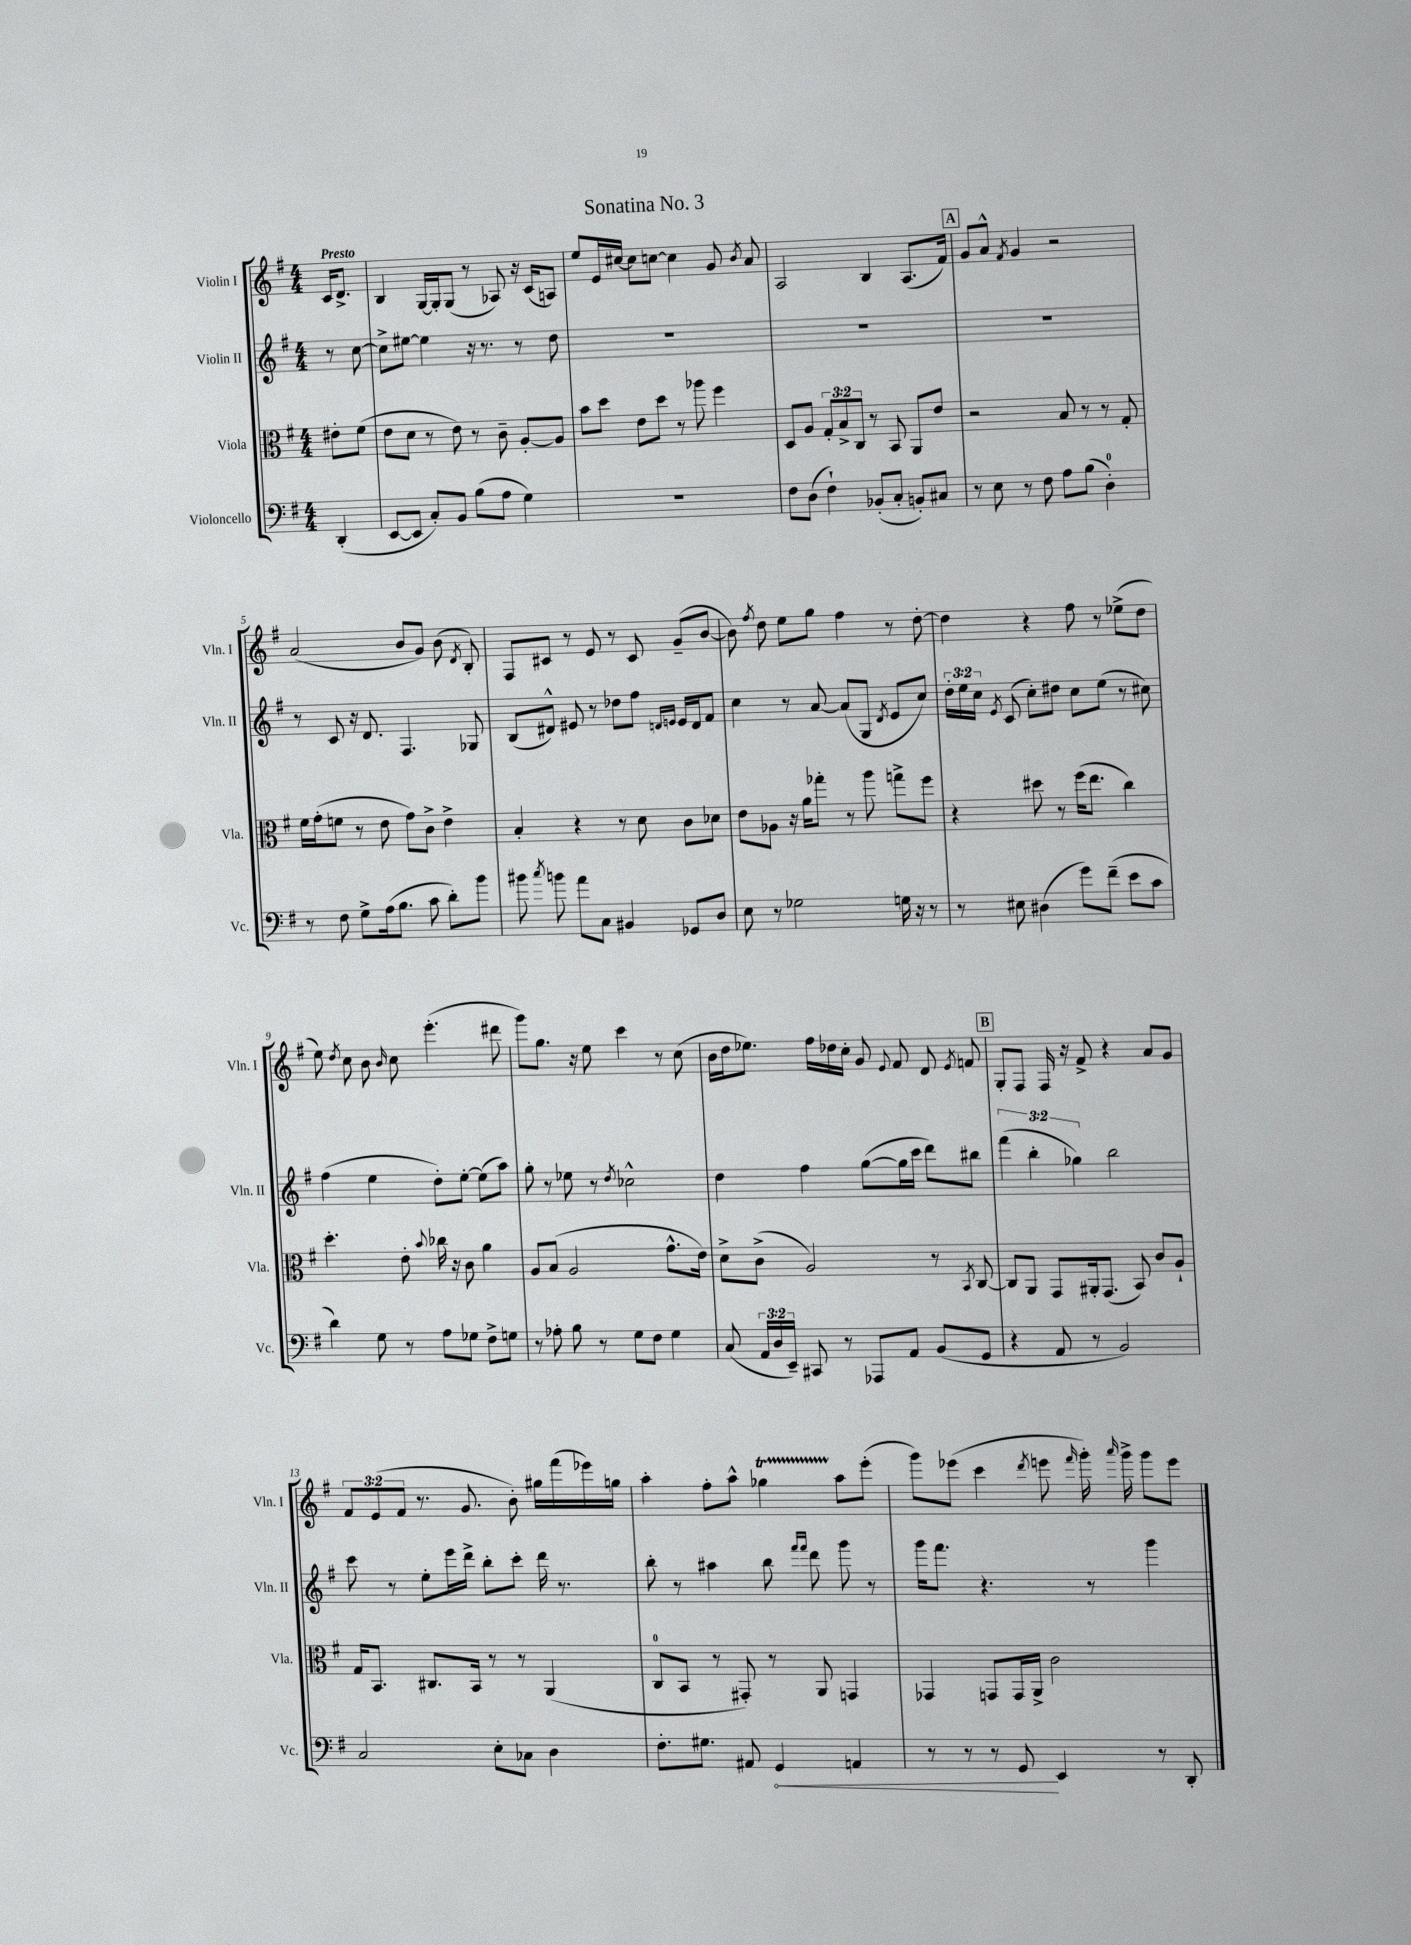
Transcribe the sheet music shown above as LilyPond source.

\header { title = "Sonatina No. 3" }
<<
\new StaffGroup <<
\new Staff = "s0" \with { instrumentName = "Violin I" shortInstrumentName = "Vln. I" } {
    \clef treble \key g \major \numericTimeSignature \time 4/4 \override Staff.TupletNumber.text = #tuplet-number::calc-fraction-text \partial 4 \tempo "Presto"
    \autoBeamOff c'16[ d'8.]-> |
    b4 g16[~ g16-. g8]( r8 aes8) r16 c'16[( a8]) |
    e''8[ e'16 cis''16]~ cis''8[ c''8]~ c''4 g'8 \acciaccatura { b'8 } a'8 |
    a2 b4 a8.[( fis'16]) |
    \mark \markup { \box "A" } g'8[ a'8]-^ \acciaccatura { fis'8 } g'4 r2 |
    a'2( b'8[ g'8]) b'8( \acciaccatura { d'8 } b8-.) |
    fis8[ cis'8] r8 e'8 r8 cis'8 g'8[--( b'8]~ |
    b'8) \acciaccatura { fis''8 } d''8 e''8[ g''8] fis''4 r8 d''8~-. |
    d''4 r4 fis''8 r8 ees''8[->( d''8] |
    e''8) \acciaccatura { d''8 } c''8 b'8 \grace { b'16 } c''8 e'''4.-.( dis'''8 |
    g'''8[) g''8.] r16 e''8 c'''4 r8 c''8( |
    b'16[ d''16 ees''8.]) fis''16[ des''16 c''16]-. g'8 \appoggiatura { e'8 } fis'8 d'8 \acciaccatura { e'8 } f'8 |
    \mark \markup { \box "B" } g8[-. fis8] fis16 r16 fis'8-> r4 a'8[ g'8] |
    \tuplet 3/2 { fis'8[ e'8( fis'8] } r8. g'8. b'8-.) gis''16[ fis'''16( ees'''16) g''16] |
    a''4-. fis''8[-. a''8]-^ ges''4\startTrillSpan a''8[\stopTrillSpan e'''8]-.( |
    g'''8[) ees'''8]( c'''4 \acciaccatura { d'''8 } e'''8 \grace { fis'''16 } g'''16-.) \grace { a'''16 } g'''16-> g'''8[ e'''8] \bar "|." |
}
\new Staff = "s1" \with { instrumentName = "Violin II" shortInstrumentName = "Vln. II" } {
    \clef treble \key g \major \numericTimeSignature \time 4/4 \override Staff.TupletNumber.text = #tuplet-number::calc-fraction-text \partial 4
    \autoBeamOff r8 c''8~ |
    c''8[-> eis''8]~ eis''4 r16 r8. r8 d''8 |
    R1 |
    R1 |
    \mark \markup { \box "A" } R1 |
    r8 c'8 r16 d'8. fis4. ges8 |
    b8[( dis'8]-^) eis'8 r8 des''8[ fis''8] \grace { d'16[ e'16] } e'16[ d'16 fis'8] |
    c''4 r8 a'8~ a'8[( g8] \acciaccatura { d'8 } e'8[ c''8]) |
    \tuplet 3/2 { d''16[-. e''16 c''16] } \acciaccatura { e'8 } c'8( c''8[-.) dis''8] c''8[ e''8]( r8 cis''8) |
    fis''4( e''4 d''8[-.) e''8]~-. e''8[( a''8]) |
    g''8-. r8 ees''8 r8 \acciaccatura { d''8 } ces''2-^ |
    d''4 fis''4 g''8[~( g''16 c'''16] d'''8[) bis''8] |
    \mark \markup { \box "B" } \tuplet 3/2 { fis'''4( b''4-. ges''4) } b''2 |
    c'''8 r8 e''8[-. e'''16 d'''16]-> b''8[-. c'''8]-. d'''16 r8. |
    b''8-. r8 ais''4 b''8 \grace { fis'''16[ fis'''16] } d'''8 g'''8 r8 |
    g'''16[ fis'''8.] r4. r8 g'''4 \bar "|." |
}
\new Staff = "s2" \with { instrumentName = "Viola" shortInstrumentName = "Vla." } {
    \clef alto \key g \major \numericTimeSignature \time 4/4 \override Staff.TupletNumber.text = #tuplet-number::calc-fraction-text \partial 4
    \autoBeamOff eis'8[-. fis'8]( |
    e'8[ d'8] r8 e'8) r8 c'8-- a8[~-. a8] |
    b'8[ d''8] e'8[ d''8] r8 aes''8 fis''4 |
    d8[ a8] \tuplet 3/2 { g8[-. b8-> c8] } r8 b,8 a,8[ e'8] |
    \mark \markup { \box "A" } r2 b8 r8 r8 g8-. |
    fis'16[ g'16-.( f'8] r8 e'8 g'8[) c'8]-> e'4-> |
    b4-. r4 r8 d'8 c'8[ des'8] |
    e'8[ aes8] r16 a'16[ ges''8]-. r8 a''8 g''8[-> fis''8] |
    r4 dis''8 r8 fis''16[( e''8.] c''4) |
    d''4.-. e'8-. \appoggiatura { b'8 } ces''16 r16 c'8 a'4 |
    a8[ b8]( a2 g'8.[-^ e'16]) |
    d'8[-> c'8]->( a2) r8 \acciaccatura { b,8 } c8~ |
    \mark \markup { \box "B" } c8[ a,8] g,8[ ais,16-. g,8.]( b,8) c'8[ a8]-! |
    g16[ b,8.] cis8.[ b,16] r8 r8 a,4( |
    c8[-0 b,8] r8 gis,8-.) r8 a,8 g,4 |
    ges,4 g,8[ g,16 a,16]-> c'2 \bar "|." |
}
\new Staff = "s3" \with { instrumentName = "Violoncello" shortInstrumentName = "Vc." } {
    \clef bass \key g \major \numericTimeSignature \time 4/4 \override Staff.TupletNumber.text = #tuplet-number::calc-fraction-text \partial 4
    \autoBeamOff d,4-.( |
    e,8[~ e,8] c8[-.) b,8] b8[( a8] g4) |
    R1 |
    fis8[ d8]( fis4-!) bes,8[-.( c8]-. b,8[-.) cis8] |
    \mark \markup { \box "A" } r8 e8 r8 fis8 a8[ b8]( d4-0-.) |
    r8 fis8 g8[-> a16( b8.] c'8 d'8[-.) b'8] |
    bis'8 \acciaccatura { c''8 } b'8 a'8[ c8] bis,4 ges,8[ d8] |
    e8 r8 ges2 g16 r16 r8 |
    r8 eis8 dis4( g'8[) fis'8]--( e'8[ c'8] |
    d'4) g8 r8 a8[ ges8] fis8[-> g8] |
    r8 aes8-. b8 r8 g8[ fis8] g4 |
    c8( \tuplet 3/2 { a,16[ d16 e,16]--) } cis,8 r8 aes,,8[ a,8] b,8[( g,8] |
    \mark \markup { \box "B" } r4 a,8 r8 b,2) |
    c2 e8[-. ces8] d4 |
    fis8.[-. gis8.] ais,8 \once \override Hairpin.circled-tip = ##t g,4\< a,4 |
    r8 r8 r8 g,8\! e,4 r8 d,8-. \bar "|." |
}
>>
>>
